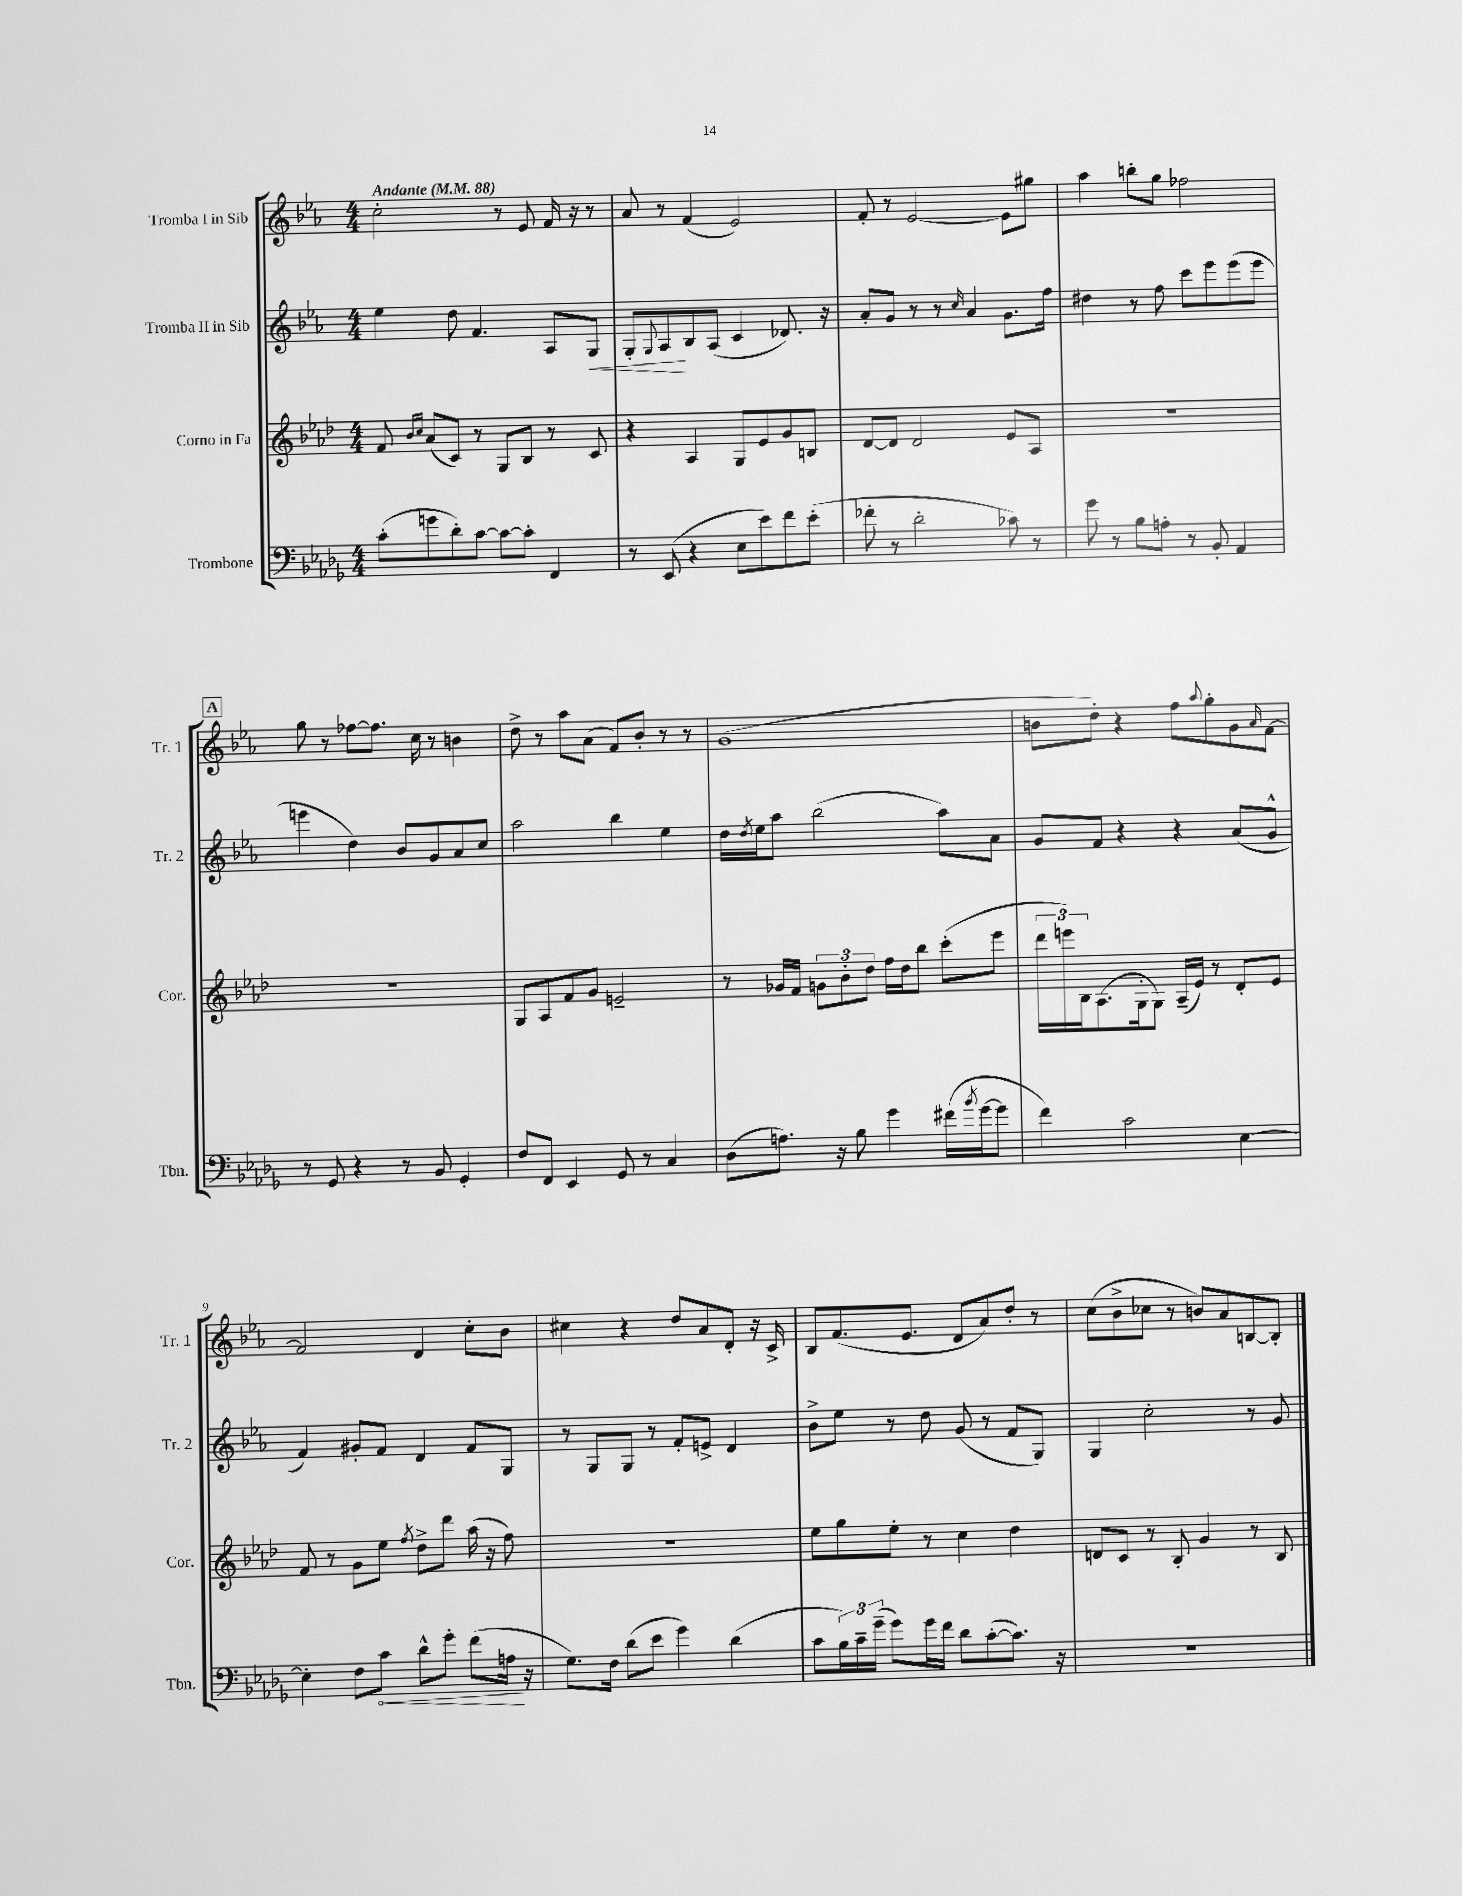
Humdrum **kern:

**kern	**kern	**kern	**kern
*staff4	*staff3	*staff2	*staff1
*clefF4	*clefG2	*clefG2	*clefG2
*k[b-e-a-d-g-]	*k[b-e-a-d-]	*k[b-e-a-]	*k[b-e-a-]
*M4/4	*M4/4	*M4/4	*M4/4
*MM88	*MM88	*MM88	*MM88
(8c'	8f	4ee-	2cc'
.	16qqb-	.	.
.	16qqcc	.	.
8g	(8a-	.	.
8d-')	8c)	8dd	.
[8c	8r	4.f	.
8c_	8G	.	8r
8c']	8B-	.	8e-
4FF	8r	8A-	16f
.	.	.	16r
.	8c	8G	8r
=	=	=	=
8r	4r	8G'	8a-
.	.	8qqG	.
(8EE-	.	8A-	8r
4r	4A-	8B-	(4f
.	.	(8A-	.
8E-	8G	4c	2e-)
8e-)	8e-	.	.
8f	8g	8.d-)	.
(8e-'	8B	.	.
.	.	16r	.
=	=	=	=
8f-'	[8d-	8a-'	8f'
8r	8d-]	8g	8r
2d-'	2d-	8r	[2e-
.	.	8r	.
.	.	16qqcc	.
.	.	4a-	.
8c-)	8e-	8.g	8e-]
8r	8A-	.	8gg#
.	.	16ff	.
=	=	=	=
8g-	1r	4dd#	4aa-
8r	.	.	.
8B-	.	8r	8bb'
8A'	.	8ff	8gg
8r	.	8ccc	2ff-
8BB-'	.	8eee-	.
4AA-	.	(8eee-	.
.	.	8eee-	.
=	=	=	=
8r	1r	4eee	8gg
8GG-	.	.	8r
4r	.	4dd)	[8ff-
.	.	.	8.ff-]
8r	.	8b-	.
.	.	.	16cc
8BB-	.	8g	8r
4GG-'	.	8a-	4b
.	.	8cc	.
=	=	=	=
8F	8G	2aa-	8dd^
8FF	8A-	.	8r
4EE-	8f	.	8aa-
.	8g	.	(8a-
8GG-	2e~	4bb-	8f)
8r	.	.	8b-'
4C	.	4ee-	8r
.	.	.	8r
=	=	=	=
(8D-	8r	16dd	(1g
.	.	8qdd	.
.	.	16ee-	.
8.A)	16g-	8aa-	.
.	16f	.	.
.	12g	(2bb-	.
16r	.	.	.
.	12b-'	.	.
8B-	.	.	.
.	12dd-	.	.
4g-	16ff	.	.
.	16dd-	.	.
.	8bb-	.	.
(16f#	(8ccc'	8aa-)	.
8qb-	.	.	.
[16g-	.	.	.
8g-]	8eee-	8a-	.
=	=	=	=
4f)	24ddd-	8g	8b
.	24eee)	.	.
.	24B-	.	.
.	(8.A-	8f	8dd')
2c	.	4r	4r
.	16G'	.	.
.	8G)	.	.
.	(16A-~	4r	8ff
.	16e-)	.	.
.	.	.	8qqaa-
.	8r	.	8gg'
[4E-	8d-'	(8a-	8g
.	.	.	16qqa-
.	8e-	8g^^	[8f
=	=	=	=
4E-']	8f	4f)	2f]
.	8r	.	.
8F	8g	8g#'	.
8c	8ee-	8f	.
.	8qff	.	.
8d-^^	8dd-^	4d	4d
8g-'	8ddd-	.	.
(8f	(16aa-	8f	8cc'
.	16r	.	.
16A	8ff)	8G	8b-
16r	.	.	.
=	=	=	=
8.G-)	1r	8r	4cc#
.	.	8G	.
16F	.	.	.
(8d-	.	8G	4r
8e-	.	8r	.
4g-)	.	8f'	8dd
.	.	8e^	8a-
(4d-	.	4d	8d'
.	.	.	16r
.	.	.	16c^
=	=	=	=
8c	8ee-	8b-^	8B-
24B-)	8gg	8ee-	(8.f
24c~	.	.	.
(24g-~	.	.	.
8g-)	8ee-'	8r	.
.	.	.	8.e-
16g-	8r	8dd	.
16f	.	.	.
8d-	4cc	(8g	8d
([8c'	.	8r	8a-)
8.c])	4dd-	8f	8dd'
.	.	8G)	8r
16r	.	.	.
=	=	=	=
1r	8d	4G	(8cc
.	8c	.	8b-^
.	8r	2cc'	8cc-
.	8B-'	.	8r
.	4g	.	8b)
.	.	.	8a-
.	8r	8r	[8B
.	8B-	8g	8B']
==	==	==	==
*-	*-	*-	*-
